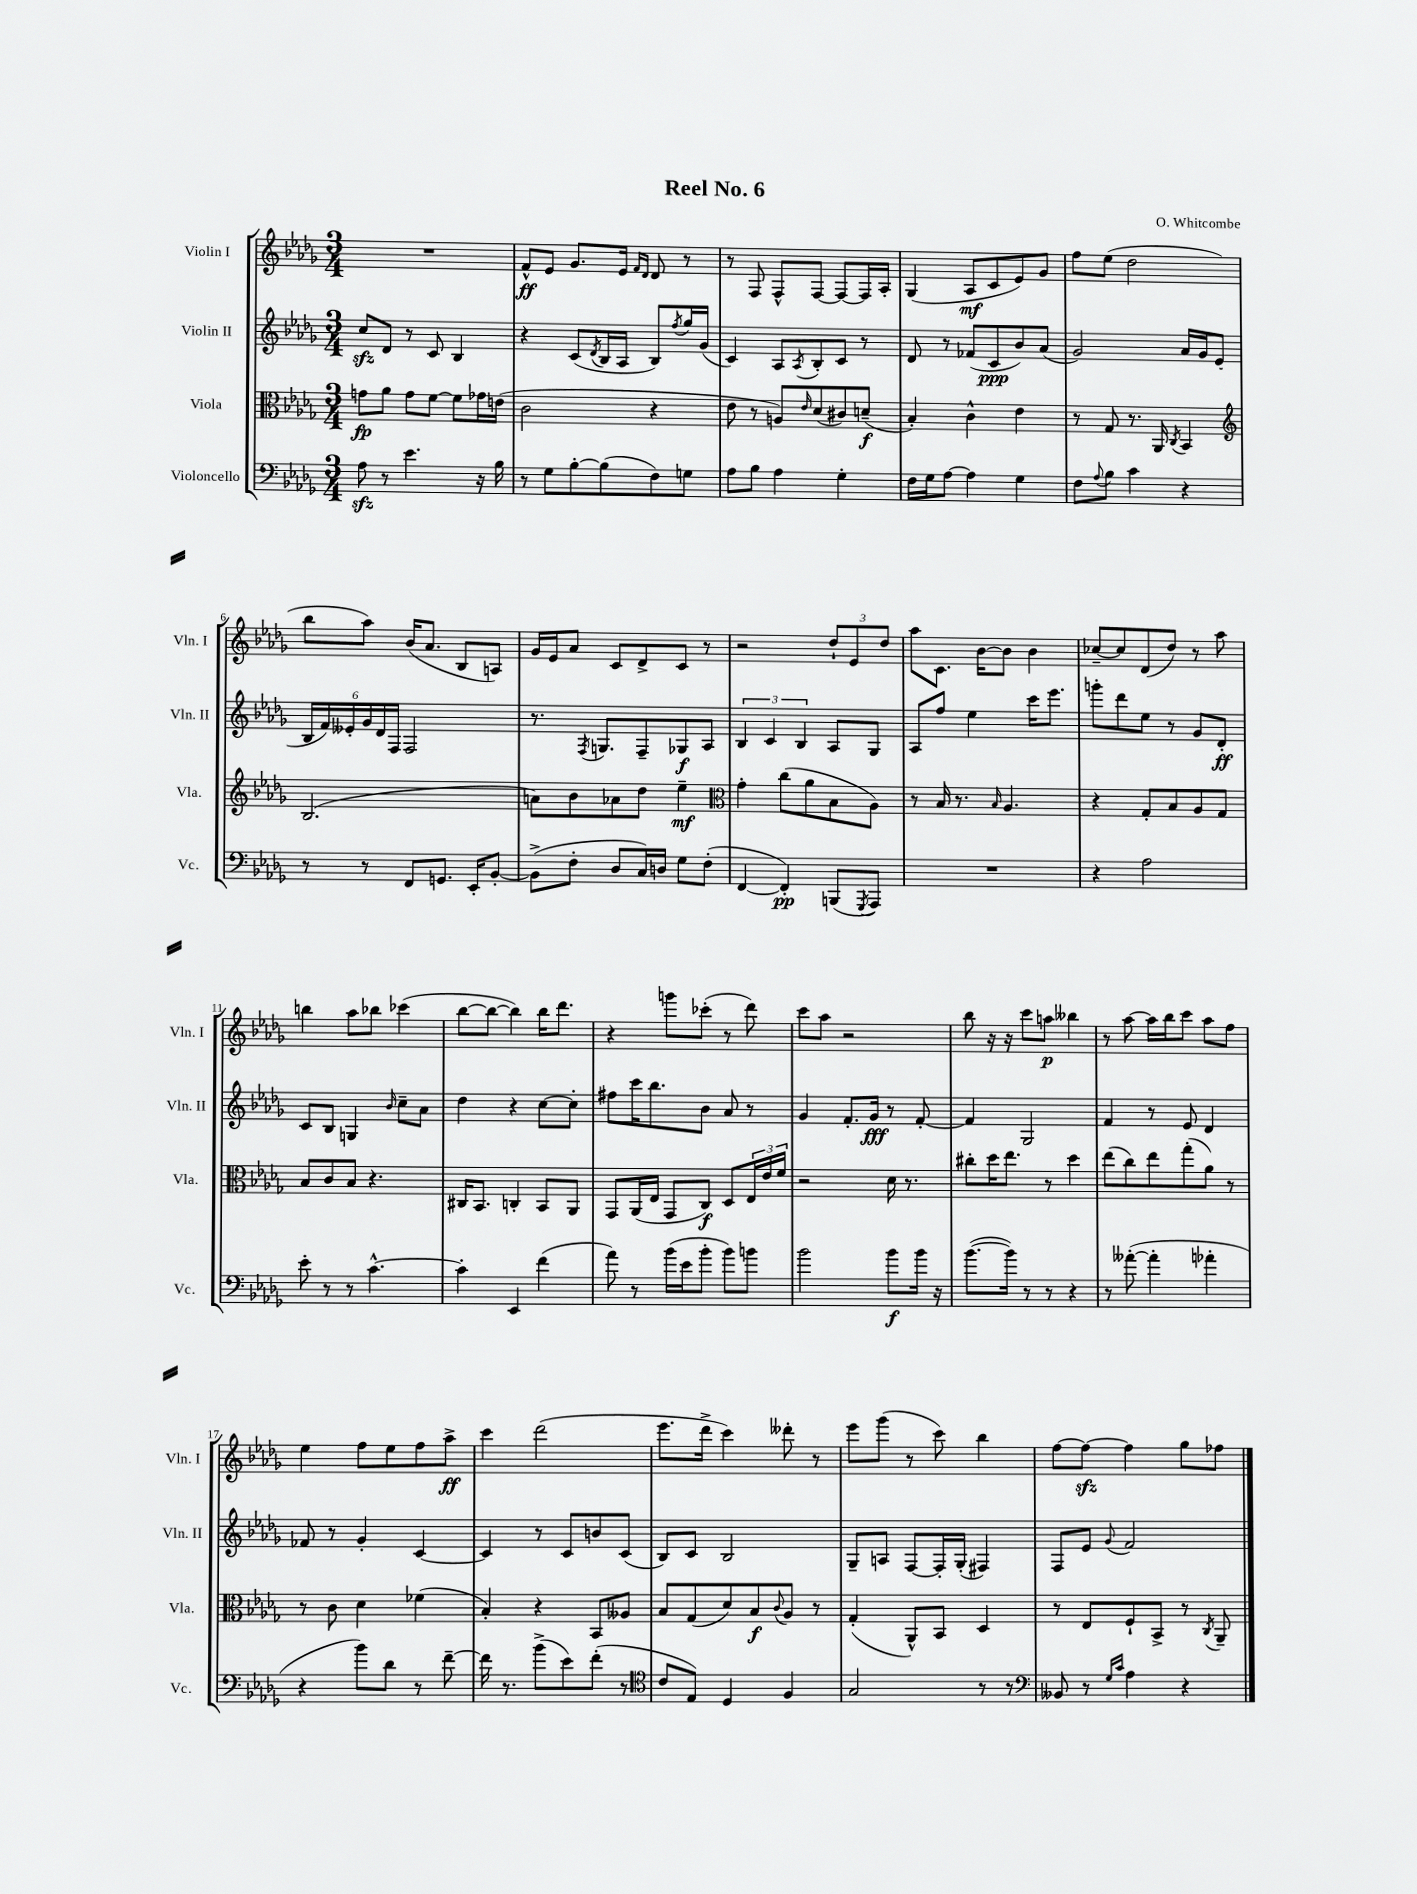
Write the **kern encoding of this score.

**kern	**kern	**kern	**kern
*staff4	*staff3	*staff2	*staff1
*clefF4	*clefC3	*clefG2	*clefG2
*k[b-e-a-d-g-]	*k[b-e-a-d-g-]	*k[b-e-a-d-g-]	*k[b-e-a-d-g-]
*M3/4	*M3/4	*M3/4	*M3/4
8A-	8g	8cc	2.r
8r	8a-	8d-	.
4.e-	8g	8r	.
.	[8f	8c	.
.	8f]	4B-	.
16r	16g-	.	.
16B-	(16e	.	.
=	=	=	=
8r	2c	4r	8f^^
8G-	.	.	8e-
[8B-'	.	(8c	8.g-
.	.	8qd-	.
(8B-]	.	16B-	.
.	.	16A-	16e-
.	.	.	16qqf
.	.	.	16qqd-
8F)	4r	8B-)	8d-
.	.	8qff	.
8G	.	16gg-	8r
.	.	(16g-	.
=	=	=	=
8A-	8e-	4c)	8r
8B-	8r	.	8F
4A-	8A)	8A-	8F^^
.	16qqe-	8qA-	.
.	(8d-	8B-'	[8F
4G-'	8c#)	8c	8F_
.	(8d~	8r	16F]
.	.	.	16A-'
=	=	=	=
16F	4B-')	8d-	(4G-
16G-	.	.	.
[8A-	.	8r	.
4A-]	4c^^	(8f-	8A-
.	.	8c	8c
4G-	4e-	8b-)	8e-)
.	.	(8a-	8g-
=	=	=	=
8F	8r	2g-)	8ff
8qqA-	.	.	.
8B-	8G-	.	(8ee-
4c	8.r	.	2dd-
.	16AA-	.	.
.	8qC	.	.
4r	4BB-	16a-	.
.	.	16g-	.
.	.	(8e-	.
=	=	=	=
*	*clefG2	*	*
8r	(2.B-	24B-	8bb-
.	.	24f)	.
.	.	24e--'	.
8r	.	24g-	8aa-)
.	.	24d-	.
.	.	24F	.
8FF	.	2F	(16b-
.	.	.	8.a-
8.GG	.	.	.
.	.	.	8B-
16EE-'	.	.	.
[8BB-'	.	.	8A)
=	=	=	=
(8BB-^]	8a)	8.r	16g-
.	.	.	16e-
8F'	8b-	.	8a-
.	.	8qF	.
.	.	8.G	.
8D-	8a-	.	8c
16C)	8dd-	8F~	8d-^
16D	.	.	.
8G-	4ee-~	8G-	8c
(8F'	.	8A-	8r
=	=	=	=
*	*clefC3	*	*
[4FF	4g-'	6B-	2r
.	.	6c	.
4FF'])	(8cc	.	.
.	.	6B-	.
.	8a-	.	.
(8BBB	8B-	8A-	12dd-`
.	.	.	12e-
8qGGG-	.	.	.
8AAA-)	8A-)	8G-	.
.	.	.	12dd-
=	=	=	=
2.r	8r	8A-	8aa-
.	16B-	8ff	8.c
.	8.r	.	.
.	.	4ee-	.
.	.	.	[16b-
.	16qqB-	.	.
.	4.A-	.	8b-]
.	.	16ccc	4b-
.	.	8.eee-	.
=	=	=	=
4r	4r	8ggg'	[8cc-~
.	.	8ddd-	8cc-]
2A-	8G-'	8ee-	(8d-
.	8B-	8r	8dd-)
.	8A-	8g-	8r
.	8G-	8d-'	8aa-
=	=	=	=
8e-'	8B-	8c	4bb
8r	8c	8B-	.
8r	8B-	4G	8aa-
[4.c^^	4.r	.	8bb-
.	.	16qqb-	.
.	.	8cc~	(4ccc-
.	.	8a-	.
=	=	=	=
4c']	16C#	4dd-	[8bb-
.	8.BB-	.	.
.	.	.	8bb-_
4EE-	4C'	4r	4bb-])
(4f	8BB-	[8cc	16bb-
.	.	.	8.ddd-
.	8AA-	8cc']	.
=	=	=	=
8a-)	8GG-	8ff#	4r
8r	(16AA-	16ccc	.
.	16E-	8.bb-	.
(16b-	8GG-	.	8ggg
16e-	.	.	.
8b-'	8C)	8b-	(8ccc-'
8b-)	8D-	8a-	8r
8b	24E-	8r	8ddd-)
.	24e-	.	.
.	24f	.	.
=	=	=	=
2b-	2r	4g-	8ccc
.	.	.	8aa-
.	.	8.f'	2r
.	.	16g-	.
8b-	16d-	8r	.
.	8.r	.	.
16b-	.	[8f'	.
16r	.	.	.
=	=	=	=
([8.b-	8cc#'	4f]	8bb-
.	16dd-	.	16r
16b-])	8.ee-	.	16r
8r	.	2G-	8ccc
8r	8r	.	8aa
4r	4dd-	.	4bb--
=	=	=	=
8r	(8ee-	4f	8r
([8a--'	8cc)	.	[8aa-
4a--']	8ee-	8r	16aa-]
.	.	.	16bb-
.	(8gg-'	8e-	8ccc
4a-'	8a-)	4d-	8aa-
.	8r	.	8ff
=	=	=	=
4r	8r	8f-	4ee-
.	8c	8r	.
8b-)	4d-	4g-'	8ff
8d-	.	.	8ee-
8r	(4f-	[4c	8ff
[8f~	.	.	8aa-^
=	=	=	=
16f]	4B-')	4c]	4ccc
8.r	.	.	.
(8b-^	4r	8r	(2ddd-
8e-)	.	8c	.
(8f'	8BB-	8b	.
8r	8A--	(8c	.
=	=	=	=
*clefC4	*	*	*
8c	8B-	8B-)	8.eee-
8E-)	(8G-	8c	.
.	.	.	16ddd-^
4D-	8d-)	2B-	4ccc)
.	8B-	.	.
.	8qqc	.	.
4F	8A-	.	8ddd--'
.	8r	.	8r
=	=	=	=
2G-	(4G-'	8G-~	8eee-
.	.	8A	(8ggg-
.	8AA-^^)	[8F	8r
.	8BB-	16F']	8ccc)
.	.	(16G-'	.
8r	4D-	4F#)	4bb-
8r	.	.	.
=	=	=	=
*clefF4	*	*	*
8BB--	8r	8F	[8ff
8r	8E-	8e-	8ff_
16qqG-	.	.	.
16qqc	.	8qqg-	.
4A-	8F`	2f	4ff]
.	8BB-^	.	.
4r	8r	.	8gg-
.	8qC	.	.
.	8AA-~	.	8ff-
==	==	==	==
*-	*-	*-	*-
